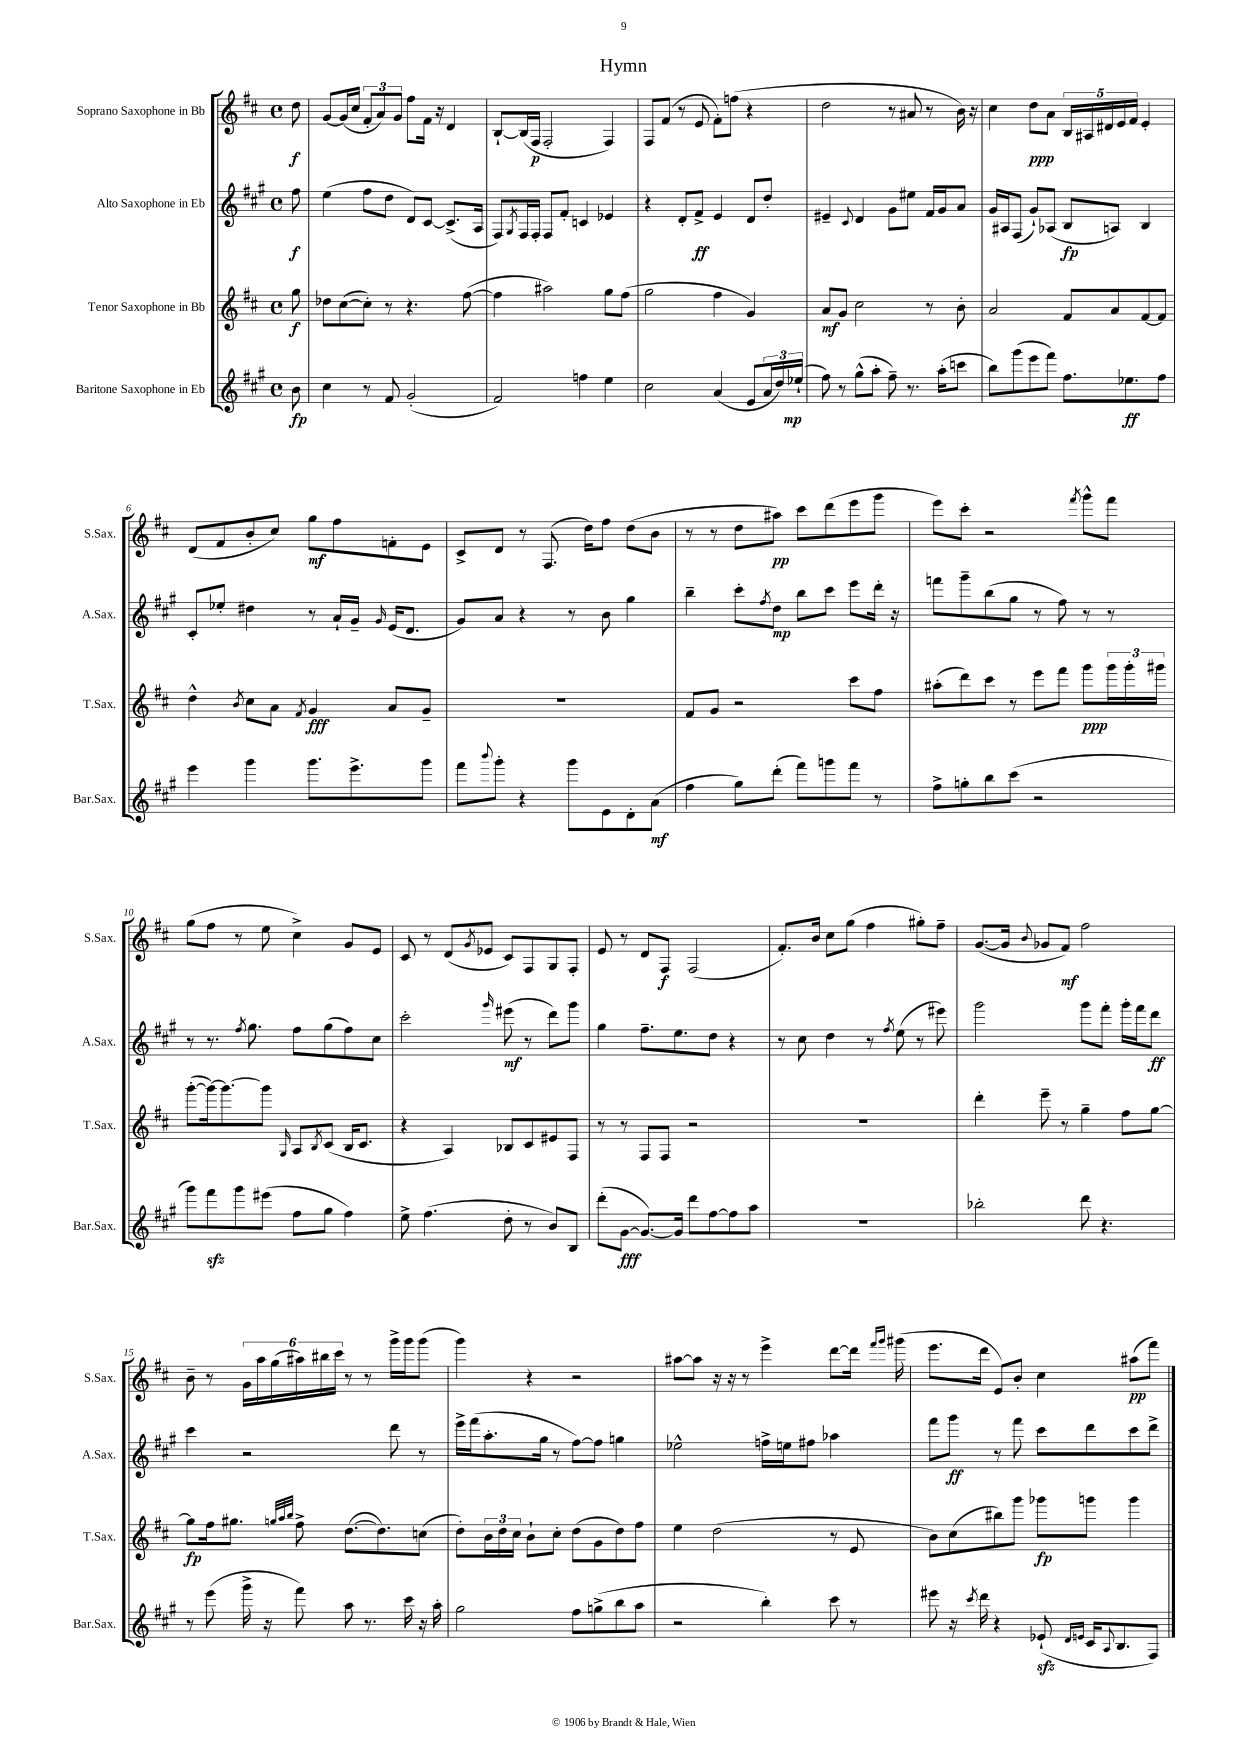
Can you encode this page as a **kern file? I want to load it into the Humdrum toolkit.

**kern	**kern	**kern	**kern
*staff4	*staff3	*staff2	*staff1
*clefG2	*clefG2	*clefG2	*clefG2
*k[f#c#g#]	*k[f#c#]	*k[f#c#g#]	*k[f#c#]
*M4/4	*M4/4	*M4/4	*M4/4
*met(c)	*met(c)	*met(c)	*met(c)
8b\	8gg\	8ff#\	8dd\
=	=	=	=
4cc#\	8dd-\L	(4ee\	[8g/L
.	([8cc#\	.	(16g/]L
.	.	.	16cc#/JJ
8r	8cc#'\]J)	8ff#\L	12f#'/L
.	.	.	12a/)
8f#/	8r	8dd\J	.
.	.	.	12g/J
(2g#'/	4.r	8d/L)	8ff#\L
.	.	[8c#/J	16f#\Jk
.	.	.	16r
.	.	(8.c#^/]L	4d/
.	([8ff#\	.	.
.	.	16A/Jk	.
=	=	=	=
2f#/)	4ff#\]	8F#/L)	[8B`/L
.	.	8qG#/	.
.	.	16F#/L	(16B/]L
.	.	16F#'/JJ	16F#/JJ
.	2aa#\)	8F#/L	2F#'/
.	.	8f#'/J	.
4ff\	.	4c/	.
4ee\	8gg\L	4e-/	4F#/)
.	(8ff#\J	.	.
=	=	=	=
2cc#\	2gg\	4r	8F#/L
.	.	.	(8f#/J
.	.	8d'/L	8r
.	.	8f#^/J	8e/
(4a/	4ff#\	4e/	8f#'\L)
.	.	.	(8ff\J
8e/L	4g/)	8d/L	4r
24a/L	.	8dd'/J	.
24dd/)	.	.	.
(24ee-`/JJ	.	.	.
=	=	=	=
8ff#\)	8a/L	4e#~/	2dd\
8r	8g/J	.	.
.	.	8qqc#/	.
(8gg#^^\L	2cc#\	4d/	.
8aa'\J	.	.	.
8ff#~\)	.	8g#\L	8r
8.r	.	8ee#\J	8a#/
.	8r	16f#/LL	8r
(16aa'\LK	.	16g#/J	.
8ccc\J	8b'\	8a/J	16b\)
.	.	.	16r
=	=	=	=
8bb\L)	2a/	16g#/LL	4cc#\
.	.	16A#/J	.
(8ggg#\	.	(8F#/J	.
8eee\	.	8g#`/L)	8dd\L
8fff#\J)	.	(8A-/J	8a\J
8.ff#\L	8f#/L	8B/L	20B/LL
.	.	.	20A#/
.	.	.	20d#/
.	8a/	8A/J)	.
.	.	.	20e/
8.ee-\	.	.	.
.	.	.	20f#/JJ
.	[8f#/	4B/	4e'/
8ff#\J	8f#/]J	.	.
=	=	=	=
4eee\	4dd^^\	8c#'/L	(8d/L
.	.	8ee-'/J	8f#/
.	8qb/	.	.
4ggg#\	8cc#\L	4dd#\	8b'/
.	8a\J	.	8cc#/J)
.	8qf#/	.	.
8.ggg#\L	4g/	8r	8gg\L
.	.	16a`/LL	8ff#\
8.eee^\	.	16g#~/JJ	.
.	.	16qqg#/	.
.	8a/L	(16e/LK	8f'\
.	.	8.d/J	.
8ggg#\J	8g~/J	.	8e\J
=	=	=	=
8fff#\L	1r	8g#/L)	8c#^/L
8qqbbb/	.	.	.
8ggg#'\J	.	8a/J	8d/J
4r	.	4r	8r
.	.	.	(8.F#/
8ggg#\L	.	8r	.
.	.	.	16dd\LK)
8e\	.	8b\	8ff#\J
8d'\	.	4gg#\	(8dd\L
(8a\J	.	.	8b\J
=	=	=	=
4ff#\	8f#/L	4bb~\	8r
.	8g/J	.	8r
8gg#\L)	2r	8ccc#'\L	8dd\L
.	.	8qff#/	.
(8ddd'\J	.	8dd\J	8aa#\J)
8fff#\L)	.	8bb\L	8ccc#\L
8ggg\	.	8ccc#\J	(8ddd\
8fff#\J	8ccc#\L	8eee\L	8eee\
8r	8ff#\J	16ddd'\Jk	8ggg\J
.	.	16r	.
=	=	=	=
8ff#^\L	(8aa#'\L	8fff\L	8eee\L)
8gg'\	8ddd\)	8ggg#~\	8ccc#'\J
8bb\	8ccc#\J	(8bb\	2r
(8ccc#\J	8r	8gg#\J	.
2r	8eee\L	8r	.
.	8fff#\J	8ff#\)	.
.	.	.	8qfff#/
.	8ggg\L	8r	8ggg^^\L
.	24ggg\L	8r	8fff#\J
.	24ggg'\	.	.
.	24ggg#\JJ	.	.
=	=	=	=
8ggg#\L)	([8ggg'\L	8r	(8gg\L
8fff#\	16ggg\_k)	8.r	8ff#\J
.	8.ggg\_	.	.
8ggg#\	.	.	8r
.	.	8qff#/	.
.	.	8.gg#\	.
(8eee#\J	8ggg\]J	.	8ee\
.	16qqG/	.	.
8ff#\L	8A/L	8ff#\L	4cc#^\)
.	8qB/	.	.
8gg#\J	(8c#/J	(8gg#\	.
4ff#\)	16B/LK	8ff#\)	8g/L
.	8.c#/J	.	.
.	.	8cc#\J	8e/J
=	=	=	=
8ee^\	4r	2ccc#'\	8c#/
(4.ff#\	.	.	8r
.	4A/)	.	(8d/L
.	.	.	8qg/
.	.	.	8e-/J
.	.	16qqggg#/	.
8dd'\	8B-/L	(8eee#\	8c#/L)
8r	8c#/	8r	8F#/
8b/L)	8e#/	8ddd\L)	8G/
8B/J	8F#/J	8ggg#\J	8F#'/J
=	=	=	=
(8ddd'\L	8r	4gg#\	8e/
[8g#\J	8r	.	8r
8.g#/_L)	8F#/L	8.ff#~\L	8d/L
.	8F#/J	.	8F#/J
16g#/]Jk	.	8.ee\	.
8ddd\L	2r	.	(2F#/
[8ff#\	.	8dd\J	.
8ff#\]	.	4r	.
8aa\J	.	.	.
=	=	=	=
1r	1r	8r	8.f#'/L)
.	.	8cc#\	.
.	.	.	16b/Jk
.	.	4dd\	8cc#\L
.	.	.	(8gg\J
.	.	8r	4ff#\
.	.	8qff#/	.
.	.	(8ee\	.
.	.	8r	8gg#'\L)
.	.	8eee#\)	8ff#~\J
=	=	=	=
2bb-'\	4ddd'\	2ggg#\	([8.g/L
.	.	.	16g/]Jk
.	.	.	8qqb/
.	8eee~\	.	8g-/L
.	8r	.	8f#/J)
8ddd\	4gg~\	8ggg#\L	2ff#\
4.r	.	8fff#'\J	.
.	8ff#\L	16ggg#'\LL	.
.	.	16fff#\J	.
.	[8gg\J	8ddd\J	.
=	=	=	=
8r	8gg\]L	4ccc#\	8b~\
(8eee\	16ff#\k	.	8r
.	8.gg#\J	.	.
16ggg#^\	.	2r	24g\LL
.	.	.	24aa\
16r	.	.	.
.	.	.	(24gg\
.	32qqgg/LLL	.	.
.	32qqaa/	.	.
.	32qqbb/JJJ	.	.
8fff#\)	8ff#^\	.	24aa#\)
.	.	.	24bb#\
.	.	.	24ccc#\JJ
8aa\	([8.dd\L	.	8r
8.r	.	.	8r
.	8.dd\])	.	.
.	.	8ddd\	16ggg^\LL
16ccc#\	.	.	16ggg\J
16r	(8cc\J	8r	(8ggg\J
16aa'\	.	.	.
=	=	=	=
2gg#\	8dd'\L)	16eee^\LL	4ggg\)
.	.	(16fff#\J	.
.	24b\L	8.aa'\	.
.	24dd\	.	.
.	24cc#\JJ	.	.
.	8b`\L	.	4r
.	.	16gg#\Jk	.
.	8cc#'\J	8r	.
8ff#\L	(8dd\L	[8ff#\L)	2r
(8gg^\	8g\	8ff#\]J	.
8bb\	8dd\)	4gg\	.
8aa\J	8ff#\J	.	.
=	=	=	=
2r	4ee\	2ee-^^\	[8aa#\L
.	.	.	8aa#\]J
.	(2dd\	.	16r
.	.	.	16r
.	.	.	8r
4bb'\)	.	16ff^\LL	4eee^\
.	.	16ee\J	.
.	.	8ff#\J	.
8ccc#\	8r	4aa-\	[8ddd\L
8r	8e/	.	16ddd\]Jk
.	.	.	16qqfff#/LL
.	.	.	16qqggg/JJ
.	.	.	(16ggg#\
=	=	=	=
8eee#\	8b\L)	8fff#\L	8.eee\L
16r	(8cc#\	8ggg#\J	.
8qccc#/	.	.	.
16ddd\	.	.	16ddd\Jk
4r	8bb#\)	8r	8e/L)
.	8ggg\J	8fff#\	8b'/J
(8e-`/	8ggg-\L	8ccc#\L	4cc#\
16qqd/LL	.	.	.
16qqe/JJ	.	.	.
16c#/LK	8ggg\J	8ddd\	.
8qqA/	.	.	.
8.B/	.	.	.
.	4ggg\	8ccc#\	(8aa#\L
8F#/J)	.	8ddd^\J	8fff#\J)
==	==	==	==
*-	*-	*-	*-
